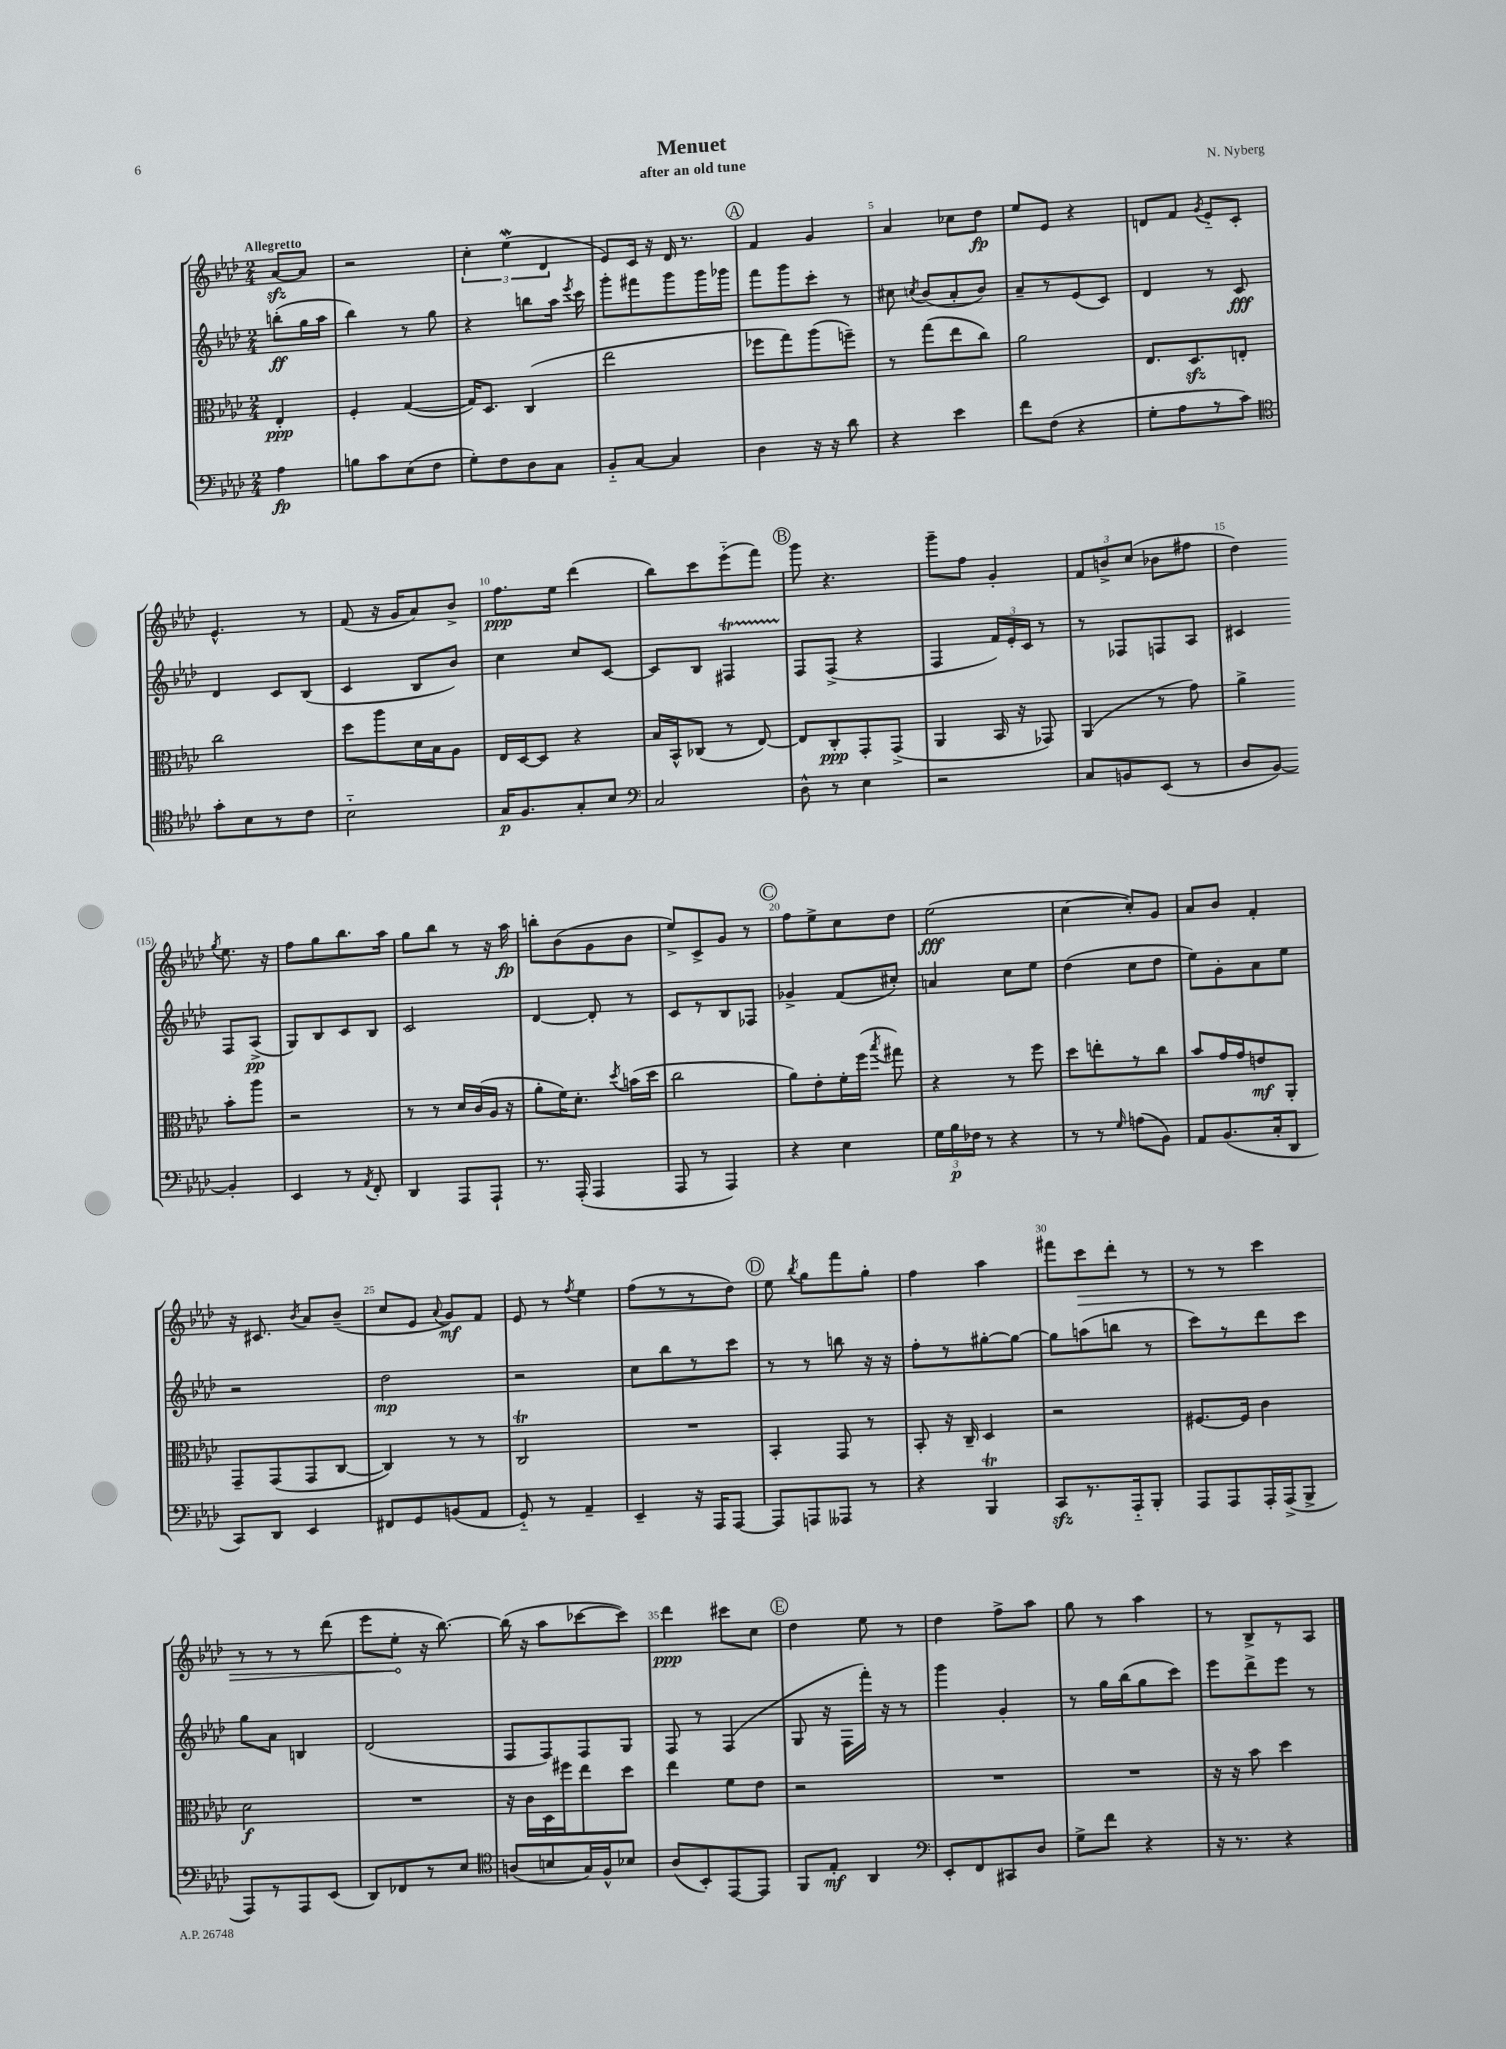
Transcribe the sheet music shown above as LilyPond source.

\header { title = "Menuet" composer = "N. Nyberg" subtitle = "after an old tune" }
<<
\new StaffGroup <<
\new Staff = "s0" {
    \clef treble \key aes \major \numericTimeSignature \time 2/4 \partial 4 \tempo "Allegretto"
    \autoBeamOff aes'8[~\sfz aes'8] |
    r2 |
    \tuplet 3/2 { c''4-. ees''4\mordent( des'4 } |
    ees'8[) c'16] r16 des'16 r8. |
    \mark \markup { \circle "A" } f'4 g'4 |
    aes'4 ces''8[ des''8]\fp |
    ees''8[ ees'8] r4 |
    d'8[ f'8] \acciaccatura { g'8 } ees'8[-_ c'8]-. |
    ees'4.-^ r8 |
    f'8( r16 g'16[ aes'8) bes'8]-> |
    f''8.[\ppp ees''16] des'''4( |
    bes''8[) c'''8 ees'''8-_( f'''8]) |
    \mark \markup { \circle "B" } g'''8 r4. |
    g'''8[-- f''8] g'4-. |
    \tuplet 3/2 { f'8[ b'8-> c''8]( } bes'8[ fis''8] |
    des''4) \acciaccatura { g''8 } ees''8. r16 |
    f''8[ g''8 bes''8. aes''16] |
    g''8[ bes''8] r8 r16 aes''16\fp |
    b''8[-. bes'8( g'8 bes'8] |
    ees''8[->) c'8-> g'8] r8 |
    \mark \markup { \circle "C" } f''8[ ees''8-> c''8 des''8] |
    ees''2\fff( |
    c''4~ c''8[-.) g'8] |
    aes'8[ bes'8] f'4-. |
    r16 cis'8. \acciaccatura { bes'8 } aes'8[ bes'8]--( |
    c''8[ ees'8] \appoggiatura { aes'8 } g'8[\mf) f'8] |
    ees'8 r8 \acciaccatura { f''8 } ees''4 |
    f''8[( r8 r8 des''8]) |
    \mark \markup { \circle "D" } ees''8 \acciaccatura { bes''8 } g''8[ f'''8 g''8]-. |
    f''4 aes''4 |
    fis'''8[ \once \override Hairpin.circled-tip = ##t c'''8\> des'''8]-. r8 |
    r8 r8 c'''4 |
    r8 r8 r8 des'''8( |
    ees'''8[ ees''8]-.\! r16 bes''8.~) |
    bes''16( r16 aes''8[ ces'''8~ ces'''8]) |
    des'''4\ppp cis'''8[ c''8] |
    \mark \markup { \circle "E" } des''4 ees''8 r8 |
    des''4 f''8[-> aes''8] |
    g''8 r8 aes''4 |
    r8 bes8[-> r8 aes8] \bar "|." |
}
\new Staff = "s1" {
    \clef treble \key aes \major \numericTimeSignature \time 2/4 \partial 4
    \autoBeamOff b''8[-.\ff( g''16 aes''16] |
    bes''4) r8 g''8 |
    r4 b''8[ aes''16] \acciaccatura { ees'''8 } c'''16 |
    g'''8[-. fis'''8 g'''8 g'''16 ges'''16] |
    \mark \markup { \circle "A" } f'''8[ g'''8 c'''8]-. r8 |
    cis''8 \acciaccatura { c''8 } bes'8[( aes'8-. bes'8]) |
    aes'8[-- r8 ees'8( c'8]) |
    des'4 r8 c'8\fff |
    des'4 c'8[ bes8]( |
    c'4 bes8[ bes'8]) |
    c''4 c''8[ c'8]~ |
    c'8[ bes8] fis4\startTrillSpan |
    \mark \markup { \circle "B" } f8[\stopTrillSpan f8]->( r4 |
    f4 \tuplet 3/2 { f'16[) ees'16-. c'16] } r8 |
    r8 fes8[ f8 aes8] |
    cis'4 f8[ aes8]->\pp( |
    g8[) bes8 c'8 bes8] |
    c'2 |
    des'4~ des'8-. r8 |
    c'8[ r8 bes8 fes8] |
    \mark \markup { \circle "C" } ges'4-> f'8[( cis''8]-.) |
    a'4 c''8[ ees''8] |
    des''4( c''8[ des''8] |
    ees''8[) g'8-. aes'8 ees''8] |
    r2 |
    des''2\mp |
    r2 |
    c''8[ bes''8 r8 c'''8] |
    \mark \markup { \circle "D" } r8 r8 b''8 r16 r16 |
    f''8[-. r8 gis''8~-. gis''8]~ |
    gis''8[ a''8( b''8] r8 |
    c'''8[) r8 des'''8 c'''8] |
    g''8[ aes'8] b4 |
    des'2( |
    f8[ f8) f8 g8] |
    f8 r8 f4( |
    \mark \markup { \circle "E" } g8 r16 f16[ f'''16]-.) r16 r8 |
    g'''4 g'4-. |
    r8 g''16[ bes''16( g''8 c'''8]) |
    ees'''8[ des'''8-> ees'''8] r8 \bar "|." |
}
\new Staff = "s2" {
    \clef alto \key aes \major \numericTimeSignature \time 2/4 \partial 4
    \autoBeamOff ees4-.\ppp |
    f4-. g4~( |
    g16[) des8.] c4( |
    ees''2 |
    \mark \markup { \circle "A" } fes''8[ g''8) aes''8( f''8]--) |
    r8 g''8[( ees''8 c''8]) |
    aes'2 |
    ees8.[ des8.\sfz e8]-. |
    c''2 |
    des''8[ aes''8 des'16 bes16 aes8] |
    ees16[ des16~ des8] r4 |
    bes16[ bes,16-^ ces8]( r8 ees8~) |
    \mark \markup { \circle "B" } ees8[ c8-.\ppp g,8-. g,8]->( |
    aes,4 bes,16 r16 ges,8) |
    aes,4( r8 g'8) |
    aes'4-> bes'8[-. aes''8] |
    r2 |
    r8 r8 des'16[ c'16( aes16] r16 |
    aes'8[-. f'16) des'8.]-. \acciaccatura { des''8 } b'16[( des''16] |
    c''2 |
    \mark \markup { \circle "C" } aes'8[) ees'8-. f'16-. f''16]( \acciaccatura { bes''8 } gis''8) |
    r4 r8 f''8 |
    des''8[ e''8-. r8 c''8] |
    bes'8[ g'16 g'16 e'8\mf aes,8]-. |
    g,8[-- g,8( g,8 c8]~ |
    c4) r8 r8 |
    c2\trill |
    R2 |
    \mark \markup { \circle "D" } bes,4-. g,8 r8 |
    bes,8-. r16 c16-- des4 |
    r2 |
    fis8.[~ fis16] c'4 |
    des'2\f |
    R2 |
    r16 c'16[ des16 fis''16 ees''8 des''8] |
    ees''4 f'8[ ees'8] |
    \mark \markup { \circle "E" } r2 |
    R2 |
    R2 |
    r16 r16 bes'8 des''4 \bar "|." |
}
\new Staff = "s3" {
    \clef bass \key aes \major \numericTimeSignature \time 2/4 \partial 4
    \autoBeamOff aes4\fp |
    b8[ c'8 ees8( f8] |
    g8[-.) f8 des8 c8] |
    bes,8[-_ c8]~ c4 |
    \mark \markup { \circle "A" } des4 r16 r16 des'8 |
    r4 ees'4 |
    f'8[ f8]( r4 |
    g8[-. aes8 r8 c'8]) |
    \clef tenor g'8[-. bes8 r8 c'8] |
    bes2-_ |
    g16[\p f8. g8-. bes8] |
    \clef bass c2 |
    \mark \markup { \circle "B" } des8-^ r8 ees4 |
    r2 |
    c8[ b,8 ees,8]( r8 |
    des8[ bes,8]~) bes,4-. |
    ees,4 r8 \acciaccatura { aes,8 } f,8-. |
    des,4 aes,,8[ aes,,8]-! |
    r8. aes,,16-.( aes,,4 |
    aes,,8 r8 aes,,4) |
    \mark \markup { \circle "C" } r4 ees4 |
    \tuplet 3/2 { g16[ bes16\p fes16] } r8 r4 |
    r8 r8 \grace { g16 } a8[( bes,8]) |
    aes,8[ bes,8.( c16-. des,8] |
    c,8[) des,8] ees,4 |
    fis,8[ g,8 b,8( aes,8] |
    g,8-_) r8 aes,4-- |
    ees,4-- r16 aes,,16[ aes,,8]~ |
    \mark \markup { \circle "D" } aes,,8[ a,,8 aeses,,8] r8 |
    r4 bes,,4\trill |
    c,8[\sfz r8. aes,,16-_ bes,,8]-. |
    aes,,8[ aes,,8 aes,,16-. aes,,16->( bes,,8]-> |
    aes,,8[) r8 aes,,8 ees,8]( |
    des,8[) fes,8 r8 ees8] |
    \clef tenor a8[( b8 g16) f16-^ bes8] |
    aes8[( bes,8-.) ees,8~ ees,8] |
    \mark \markup { \circle "E" } f,8[ ees8]-.\mf aes,4 |
    \clef bass ees,8[-. f,8 cis,8 des8] |
    g8[-> f'8] r4 |
    r16 r8. r4 \bar "|." |
}
>>
>>
\layout { \context { \Score \override BarNumber.break-visibility = ##(#f #t #t) barNumberVisibility = #(every-nth-bar-number-visible 5) } }
